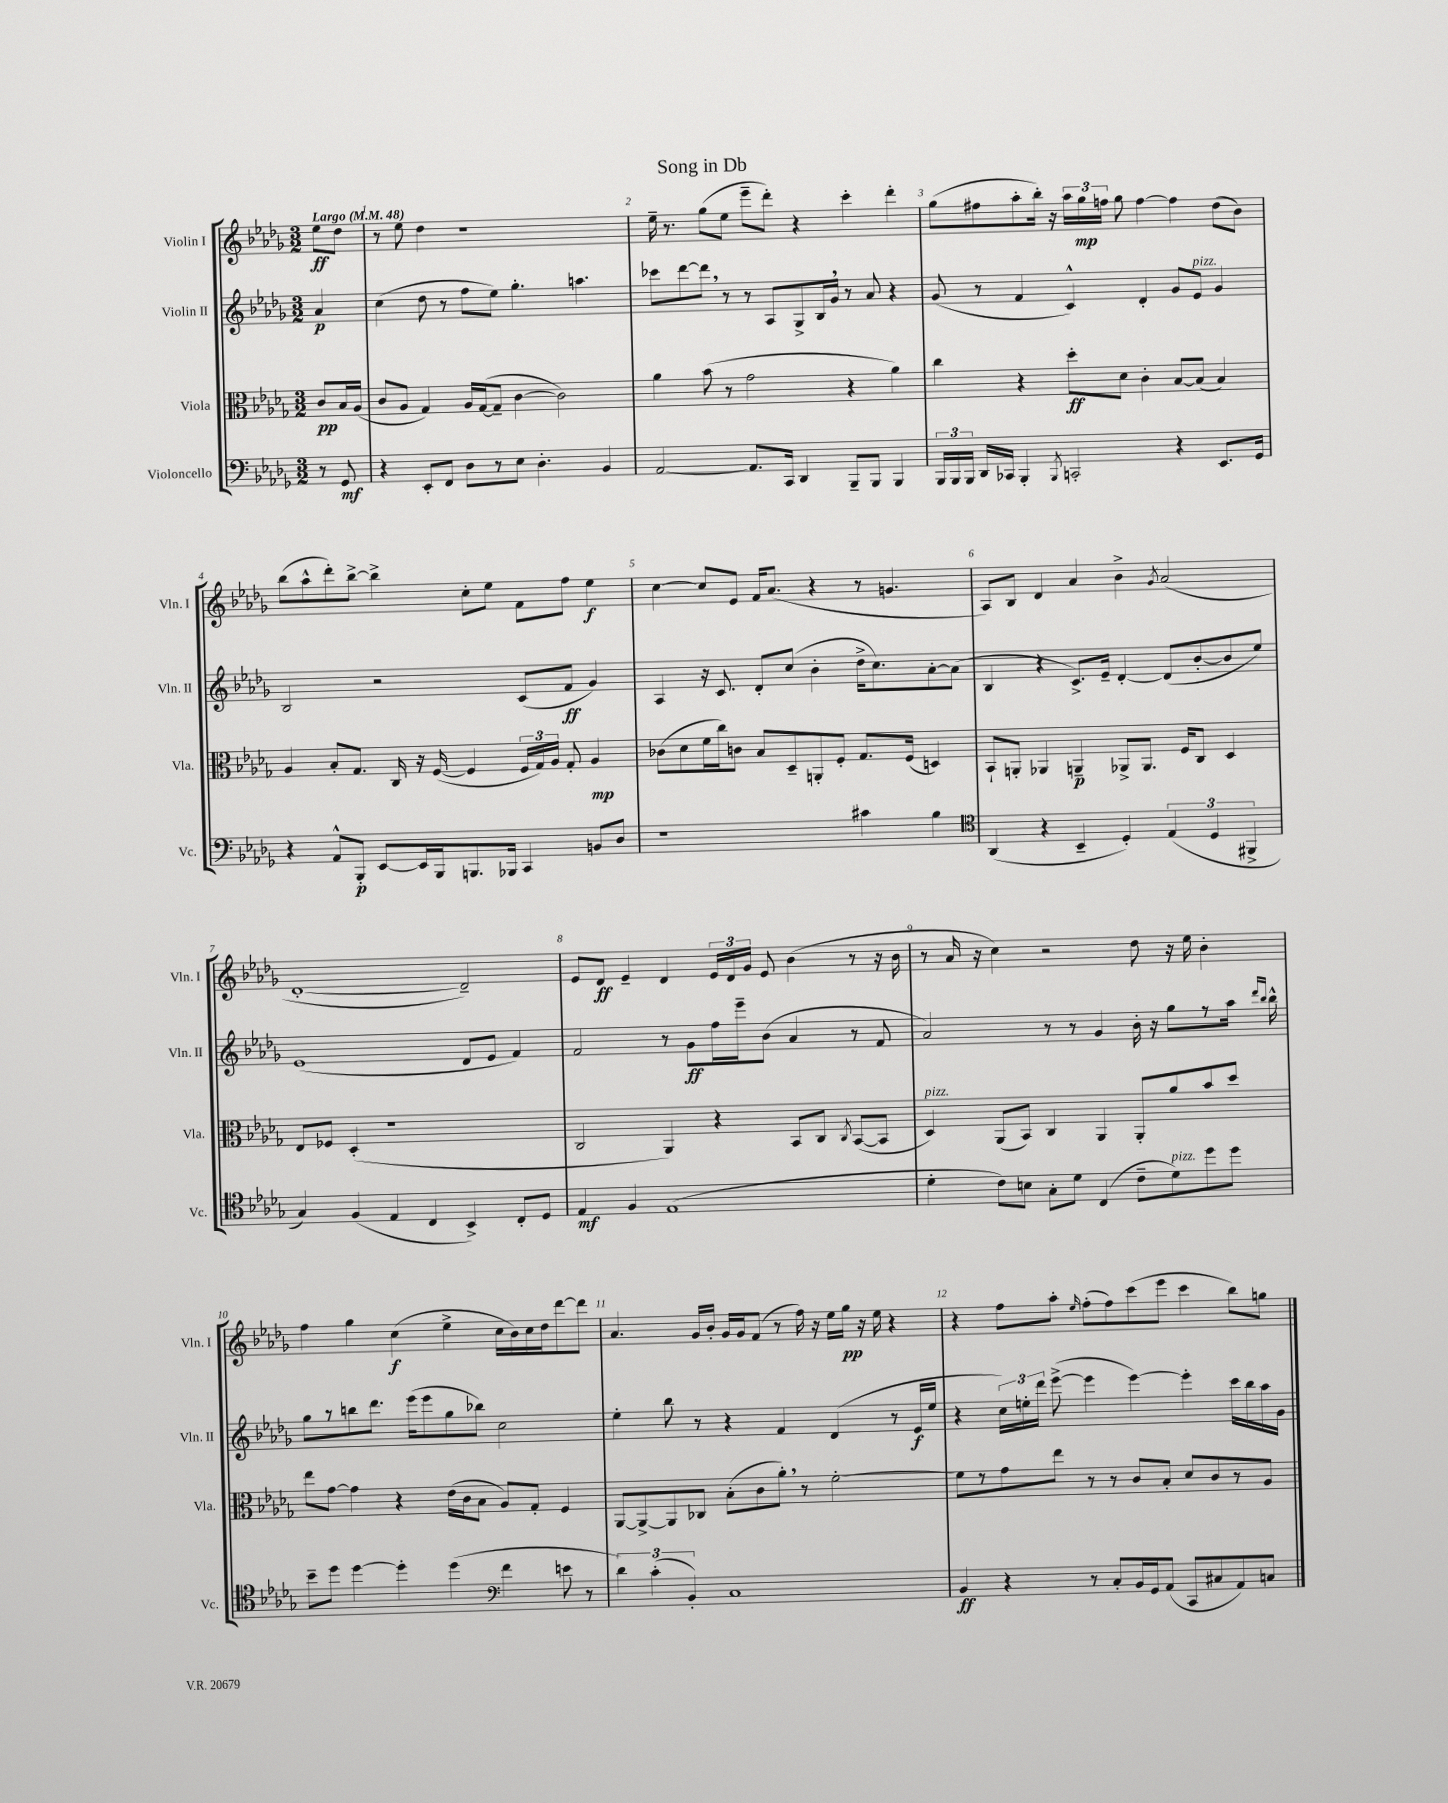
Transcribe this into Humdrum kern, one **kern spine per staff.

**kern	**kern	**kern	**kern
*staff4	*staff3	*staff2	*staff1
*clefF4	*clefC3	*clefG2	*clefG2
*k[b-e-a-d-g-]	*k[b-e-a-d-g-]	*k[b-e-a-d-g-]	*k[b-e-a-d-g-]
*M3/2	*M3/2	*M3/2	*M3/2
*MM48	*MM48	*MM48	*MM48
8r	8c	4a-	8ee-
8GG-	16B-	.	8dd-
.	(16A-	.	.
=	=	=	=
4r	8c	(4cc	8r
.	8A-	.	8ee-
8EE-'	4G-)	8dd-	4dd-
8FF	.	8r	.
8D-	16A-	8ff	1r
.	([16G-	.	.
8r	8G-~]	8ee-)	.
8E-	[4c	4.gg-'	.
4.D-'	.	.	.
.	2c])	.	.
.	.	4.aa	.
4BB-	.	.	.
=	=	=	=
[2AA-	4a-	8ccc-	16ee-~
.	.	.	8.r
.	.	[8ddd-	.
.	(8b-	8ddd-]	(8gg-
.	8r	8r	8ee-
8.AA-]	2g-	8r	8eee-~
.	.	8A-	8ddd-')
16CC	.	.	.
4DD-	.	8G-^	4r
.	.	16B-	.
.	.	16g-	.
8BBB-~	4r	8r	4ccc'
8BBB-	.	8a-	.
4BBB-	4a-)	4r	4ddd-'
=	=	=	=
24BBB-	4cc	(8g-	(8gg-
24BBB-	.	.	.
24BBB-	.	.	.
16DD-	.	8r	8ff#
16CC-	.	.	.
4BBB-'	4r	4f	8aa-'
.	.	.	16bb-')
.	.	.	16r
8qBBB-	.	.	.
2CC'	8dd-'	4c^^)	24aa-
.	.	.	24gg-
.	.	.	24ff
.	8d-	.	8gg-
.	4c'	4d-'	[4ff
4r	[8B-	8g-	4ff]
.	(8B-]	8e-	.
8.EE-	4B-)	4g-	(8dd-
.	.	.	8b-)
16GG-	.	.	.
=	=	=	=
4r	4A-	2B-	(8bb-
.	.	.	8aa-^^
8AA-^^	8B-'	.	8ddd-')
8BBB-'	8.G-	.	[8bb-^
[8EE-	.	2r	4bb-^]
.	16C	.	.
16EE-]	16r	.	.
16BBB-	([16F	.	.
8.BBB	4F]	.	8cc'
.	.	.	8ee-
16BBB-	.	.	.
4CC	24F	(8c	8f
.	24G-)	.	.
.	24A-	.	.
.	8G-'	8f	8ff
8BB	4A-	4g-)	4ee-
8D-	.	.	.
=	=	=	=
1r	(8c-	4A-	[4cc
.	8d-	.	.
.	16f	16r	8cc]
.	16cc)	8.c	.
.	8c	.	8e-
.	8B-	8d-'	16f
.	.	.	(8.a-
.	8D-~	(8cc	.
.	8AA'	4b-'	4r
.	8F'	.	.
4c#	8.G-	16dd-^	8r
.	.	8.cc)	.
.	.	.	4.g
.	(16F	.	.
4B-	4D)	[8a-'	.
.	.	(8a-]	.
=	=	=	=
*clefC4	*	*	*
(4AA-	8BB-`	4B-	8A-)
.	8AA'	.	8B-
4r	4AA-	4r	4d-
4BB-~	4AA~	8.c^)	4a-
.	.	16e-~	.
4D-')	8AA-^	[4d-'	4b-^
.	8.AA-	.	.
.	.	.	8qg-
(6E-	.	(8d-]	(2a-
.	16F	.	.
.	8C	[8b-'	.
6D-	.	.	.
.	4D-	8b-]	.
6FF#^	.	.	.
.	.	8ee-)	.
=	=	=	=
4G-)	8E-	(1e-	[1d-'
.	8F-	.	.
(4F	(4D-'	.	.
4E-	1r	.	.
4C	.	.	.
4BB-^)	.	8d-	2d-~])
.	.	8e-	.
8C'	.	4f)	.
8D-	.	.	.
=	=	=	=
4E-	2C	2f	8e-
.	.	.	8d-
4F	.	.	4e-~
(1E-	4AA-)	8r	4d-
.	.	8g-	.
.	4r	16ff	24e-
.	.	.	24d-
.	.	16eee-~	.
.	.	.	24g-
.	.	(8b-	8e-
.	8BB-	4a-	(4b-
.	8C	.	.
.	8qC	.	.
.	([8BB-	8r	8r
.	8BB-]	8f	16r
.	.	.	16b-
=	=	=	=
4d-'	4D-)	2a-)	8r
.	.	.	16a-
.	.	.	16r
8c)	(8AA-	.	4cc)
8B	8BB-)	.	.
8G-'	4C	8r	2r
8d-	.	8r	.
(4C	4AA-	4g-	.
8c~	8AA-'	16b-'	8dd-
.	.	16r	.
8d-)	8a-	8gg-	16r
.	.	.	16ee-
8dd-	8b-	8r	4b-'
8dd-	8dd-	16aa-	.
.	.	16qqddd-	.
.	.	16qqbb-	.
.	.	16bb-^^	.
=	=	=	=
8b-~	8ee-	8gg-	4ff
8dd-	[8g-	8r	.
[4dd-	4g-]	8bb	4gg-
.	.	8.ddd-	.
4dd-']	4r	.	(4cc
.	.	(16eee-	.
.	.	8eee-	.
(4dd-	(16e-	8gg-	4ee-^
.	16c	.	.
.	8B-	8bb-)	.
*clefF4	*	*	*
4f	8A-)	2cc	16cc
.	.	.	16b-)
.	8G-'	.	16cc
.	.	.	16dd-
8e	4F	.	[8ddd-
8r	.	.	8ddd-]
=	=	=	=
6d-)	[8AA-	4ee-'	4.a-
.	8AA-^_	.	.
(6c'	.	.	.
.	8AA-]	8bb-	.
6BB-')	.	.	.
.	8C-	8r	16g-
.	.	.	16b-'
1C	(8B-'	4r	16g-
.	.	.	16g-
.	8c	.	(8f
.	8a-')	4f	8r
.	8r	.	16ff)
.	.	.	16r
.	[2f'	(4d-	16ee-
.	.	.	16gg-
.	.	.	16r
.	.	.	16ee-
.	.	8r	4r
.	.	16e-	.
.	.	16ee-	.
=	=	=	=
4BB-	8f]	4r	4r
.	8r	.	.
4r	8g-	24cc)	8ff
.	.	24ee'	.
.	.	24ddd-	.
.	8ee-	([8eee-^	8aa-'
.	.	.	16qqee-
8r	8r	4eee-]	(8ff'
8C'	8r	.	8ff)
16BB-	8c	[4eee-)	(8ccc
16GG-	.	.	.
(8AA-	8B-'	.	8eee-
8CC	8d-	4eee-']	4ccc
8C#	8c	.	.
8AA-)	8r	16ccc	8bb-)
.	.	16bb-	.
8C	8A-	16aa-	8gg
.	.	16g-	.
==	==	==	==
*-	*-	*-	*-
